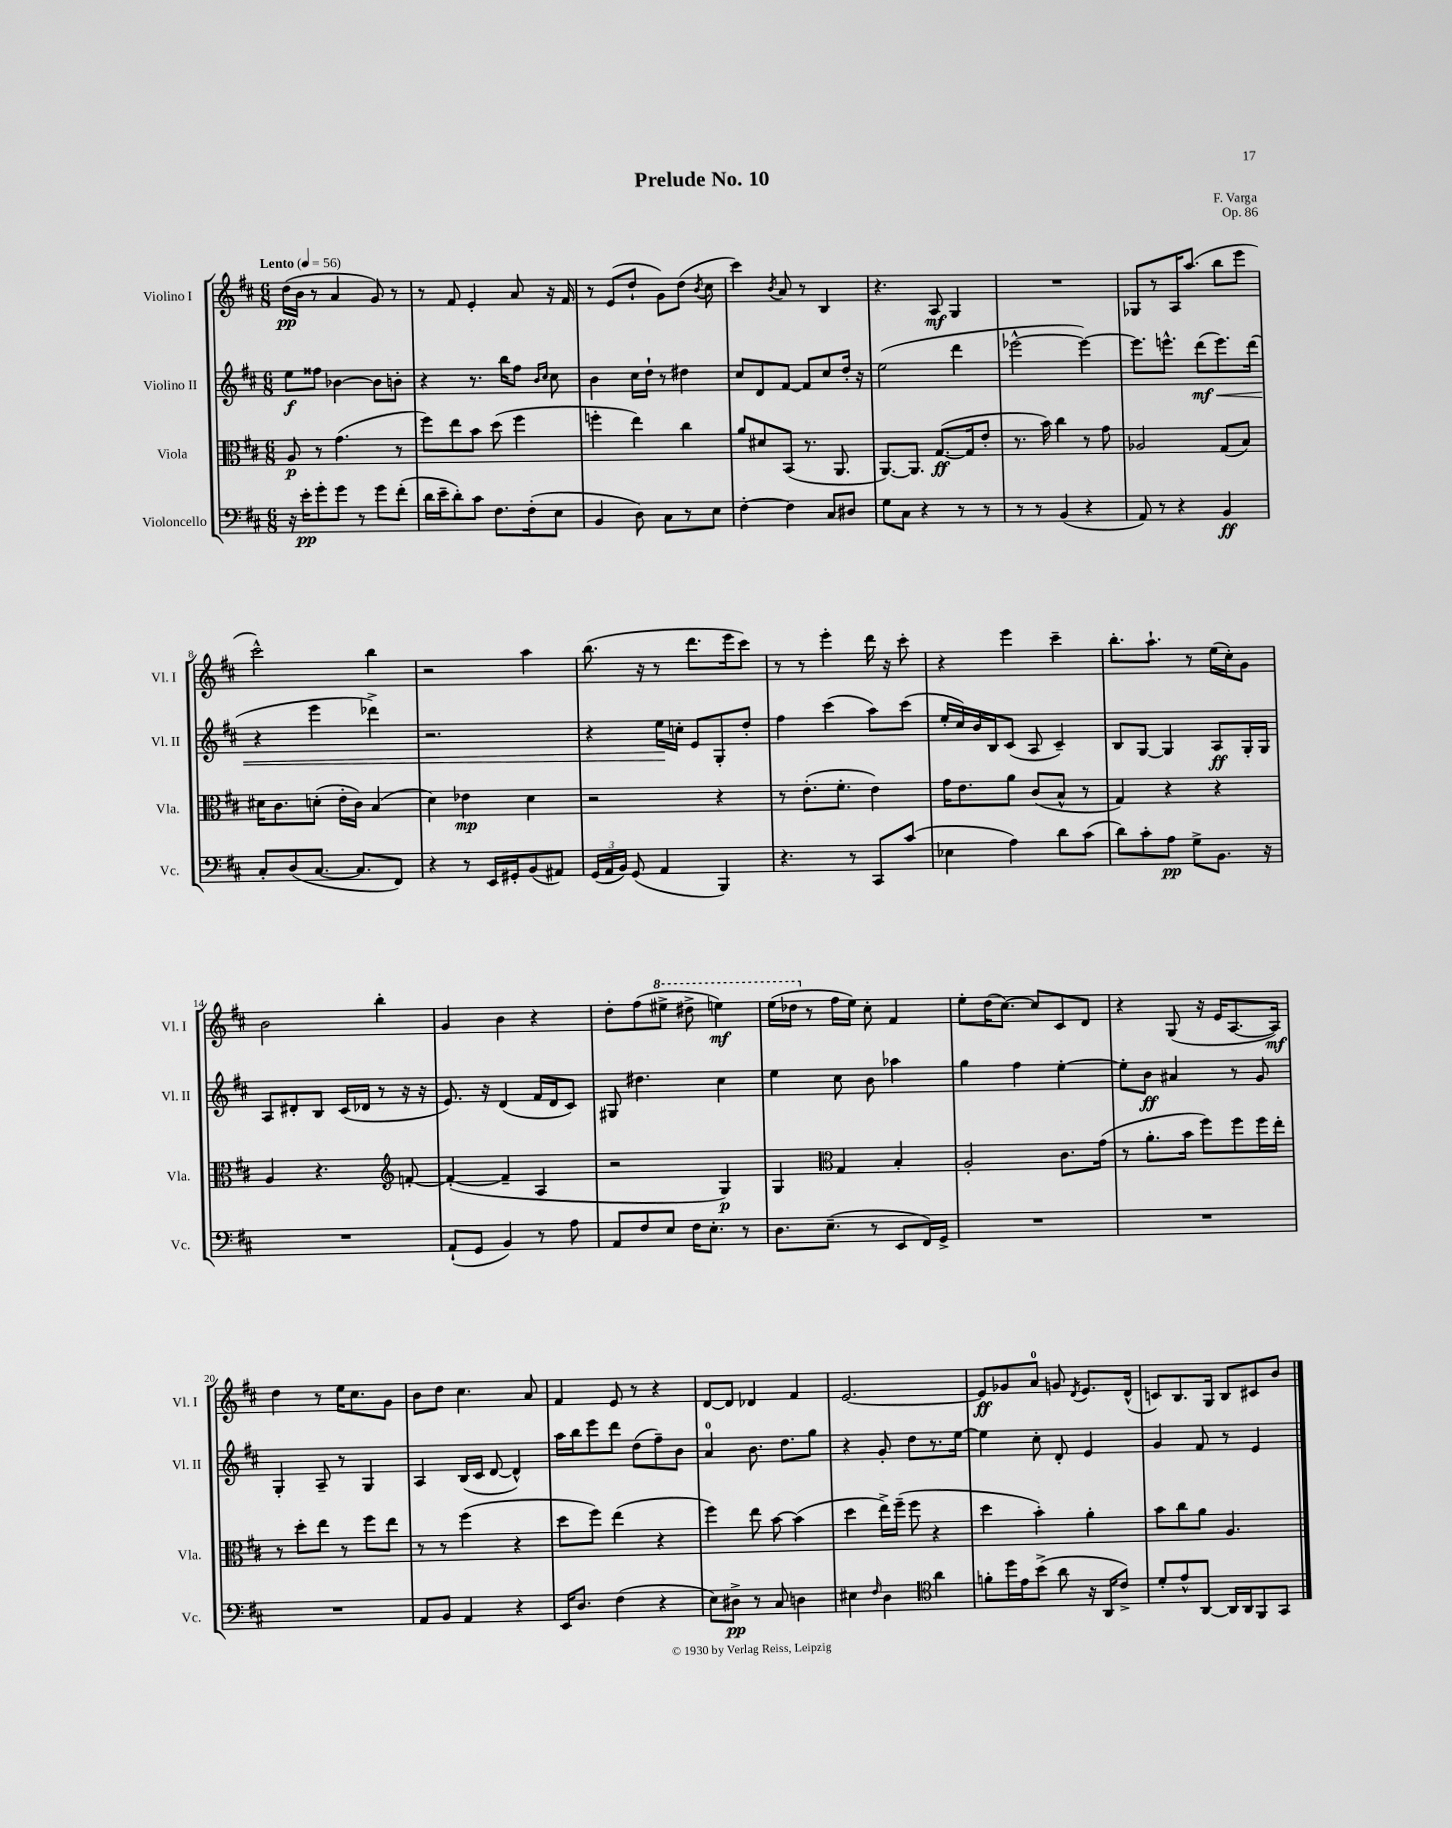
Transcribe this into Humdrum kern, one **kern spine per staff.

**kern	**kern	**kern	**kern
*staff4	*staff3	*staff2	*staff1
*clefF4	*clefC3	*clefG2	*clefG2
*k[f#c#]	*k[f#c#]	*k[f#c#]	*k[f#c#]
*M6/8	*M6/8	*M6/8	*M6/8
*MM56	*MM56	*MM56	*MM56
16r	8A/	8ee\L	(16dd\LL
16e'\LK	.	.	16b\JJ
8g'\	8r	8ff##\J	8r
8g\J	(4.g\	[4b-\	4a/
8r	.	.	.
8g\L	.	8b-\]L	8g/)
(8f#'\J	8r	8b'\J	8r
=	=	=	=
16d\LL	8ff#\L)	4r	8r
16e~\J	.	.	.
8d'\)	8ee\	.	8f#/
8c#\J	8b\J	8.r	4e'/
8.F#\L	(8dd\	.	.
.	.	16bb\LK	.
.	4ff#\	8ff#\J	8a/
(16F#'\k	.	.	.
.	.	16qqb/LL	.
.	.	16qqcc#/JJ	.
8E\J	.	8cc#\	16r
.	.	.	16f#/
=	=	=	=
4BB/	4ff'\	4b\	8r
.	.	.	(8e/L
8D\)	4ee\)	16cc#\LL	8dd`/J
.	.	16dd`\JJ	.
8C#\L	.	8r	8g\L)
8r	4cc#\	4dd#\	(8dd\J
.	.	.	8qb/
8E\J	.	.	8cc#\
=	=	=	=
[4F#'\	8a/L	8cc#/L	4ccc#\)
.	8d#/	8d/	.
.	.	.	8qb/
4F#\]	(8BB/J	[8f#/J	8a/
.	8.r	8f#/]L	8r
8C#/L	.	8cc#/	4B/
.	8.AA/	.	.
8D#/J	.	16dd'/Jk	.
.	.	16r	.
=	=	=	=
8G\L	[8.AA/L)	(2ee\	4.r
8C#\J	.	.	.
.	8.AA/]J	.	.
4r	.	.	.
.	([8.G/L	.	8A/
8r	.	4ddd\	4G/
.	16G/]k	.	.
8r	8e'/J	.	.
=	=	=	=
8r	8.r	[2eee-^^\	2.r
8r	.	.	.
.	16b\)	.	.
(4BB/	4cc#\	.	.
4r	8r	4eee-\_)	.
.	8g\	.	.
=	=	=	=
8AA/)	2A-/	8.eee-\]L	8G-/L
8r	.	.	8r
.	.	8.eee^^\J	.
4r	.	.	16A/K
.	.	.	(8.aa/J
.	.	(8ddd\L	.
4BB/	(8G/L	8.eee\)	8bb\L
.	8B/J)	.	8eee\J
.	.	(16ddd\Jk	.
=	=	=	=
8C#'/L	16d#\LK	4r	2ccc#^^\)
.	8.c#\	.	.
(8D/	.	.	.
[8.C#/J	(8d'\J	4eee\	.
.	16e'\LL	.	.
8.C#/]L	16c#\JJ)	.	.
.	(4B/	4ddd-^\)	4bb\
8FF#/J)	.	.	.
=	=	=	=
4r	4d\)	2.r	2r
8r	4e-\	.	.
16EE/LL	.	.	.
16GG#'/J	.	.	.
(8BB/	4d\	.	4aa\
8AA#/J)	.	.	.
=	=	=	=
(24GG/LL	2r	4r	(8.bb\
24AA/	.	.	.
24BB/JJ)	.	.	.
(8GG/	.	.	.
.	.	.	16r
4AA/	.	16ee\LL	8r
.	.	16cc'\JJ	.
.	.	8e/L	8.ddd\L
4BBB/)	4r	8G'/	.
.	.	.	16eee\k
.	.	8dd'/J	8ccc#\J)
=	=	=	=
4.r	8r	4ff#\	8r
.	(8.e'\L	.	8r
.	.	(4ccc#\	4eee'\
.	8.f#'\J	.	.
8r	.	.	.
8CC#/L	4e\)	8aa\L)	16ddd\
.	.	.	16r
(8c#/J	.	(8ccc#\J	8ccc#'\
=	=	=	=
4E-\	16g\LK	16ee'/LL	4r
.	8.e\	16cc#/)	.
.	.	16b/	.
.	.	16B/J	.
4A\)	8a\J	(8c#/J	4eee\
.	(8c#/L	8A/	.
8d\L	8B^^/J	4c#~/)	4ccc#~\
(8c#\J	8r	.	.
=	=	=	=
8d\L)	4G/)	8B/L	8.bb'\L
8c#'\	.	[8G/J	.
.	.	.	8.aa`\J
8A\J	4r	4G/]	.
8G^\L	.	.	8r
8.BB\J	4r	8A/L	(16ee\LL
.	.	.	16cc#'\J)
.	.	16G'/L	8g\J
16r	.	16G/JJ	.
=	=	=	=
2.r	4A/	8A/L	2b\
.	.	8d#'/	.
.	4.r	8B/J	.
.	.	(16c#/LL	.
.	.	16d-/JJ	.
.	.	8r	4bb'\
*	*clefG2	*	*
.	[8f'/	16r	.
.	.	16r	.
=	=	=	=
(8AA`/L	(4f'/_	8.e/)	4g/
8GG/J	.	.	.
.	.	16r	.
4BB/)	4f~/]	(4d/	4b\
8r	4A/	16f#/LL	4r
.	.	16d/J	.
8A\	.	8c#/J)	.
=	=	=	=
8AA/L	2r	8G#/	8dd'\L
8F#/	.	4.dd#\	(8ff#\
8E/J	.	.	8eee#^\J
16F#\LK	.	.	8ddd#^\
8.E'\J	.	.	.
.	4G/)	4cc#\	4eee\)
8r	.	.	.
=	=	=	=
8.D\L	4G/	4ee\	(16eee\LL
.	.	.	16ddd-\JJ
.	.	.	8r
(8.E~\J	.	.	.
*	*clefC3	*	*
.	4G/	8cc#\	16ff#\LL
.	.	.	16ee\JJ)
8r	.	8b\	8cc#'\
8EE/L	4B'/	4aa-\	4f#/
16FF#/L)	.	.	.
16GG^/JJ	.	.	.
=	=	=	=
2.r	2A'/	4gg\	8ee'\L
.	.	.	(16dd\K
.	.	.	[8.cc#\J)
.	.	4ff#\	.
.	.	.	8cc#/]L
.	8.c#\L	[4ee'\	8c#/
.	.	.	8d/J
.	(16g\Jk	.	.
=	=	=	=
2.r	8r	8ee'\]L	4r
.	8.a'\L	8b\J	.
.	.	4a#/	(8G/
.	16b\Jk	.	.
.	8ff#\L)	.	16r
.	.	.	16e/LK
.	8ff#\	8r	[8.A/
.	16ff#\L	8g/	.
.	16ee'\JJ	.	16A/]Jk)
=	=	=	=
2.r	8r	4G'/	4dd\
.	8dd'\L	.	.
.	8ee\J	8A~/	8r
.	8r	8r	16ee\LK
.	.	.	8.cc#\
.	8ff#\L	4G/	.
.	8ee\J	.	8g\J
=	=	=	=
8AA/L	8r	4A/	8b\L
8BB/J	8r	.	8dd\J
4AA/	(4ff#\	(16B/LL	4.cc#\
.	.	16c#/JJ	.
.	.	[8d/	.
4r	4r	4d^^/])	.
.	.	.	8a/
=	=	=	=
16EE/LK	8dd\L	16aa\LL	4f#/
8.D/J	.	16bb\J	.
.	8ff#\J)	8eee\	.
(4F#\	(4ee\	8ddd\J	8e/
.	.	(8dd\L	8r
4r	4r	8ff#~\)	4r
.	.	8b\J	.
=	=	=	=
8E\L)	4ff#\)	4a/	[8d/L
8D#^\J	.	.	8d/]J
8r	8ee\	8.b\	4d-/
8C#/	[8b\	.	.
.	.	8.dd\L	.
4D\	(4b\]	.	4f#/
.	.	8gg\J	.
=	=	=	=
4E#\	4dd\	4r	[2.e/
16qqF#/	.	.	.
4D\	16ee^\LL)	8g'/	.
.	(16ff#~\JJ	.	.
.	8ff#\	8dd\L	.
*clefC4	*	*	*
4a\	4r	8.r	.
.	.	[16ee\Jk	.
=	=	=	=
8f'\L	4dd\	4ee\]	8e/]L
16dd\L	.	.	8g-/
16e\J	.	.	.
(8b^\J	4b'\)	8cc#'\	8a/J
8a\	.	8d'/	8g/
.	.	.	8qd/
16r	4a'\	4e/	8.e/L
16AA/LK	.	.	.
8c#^/J)	.	.	.
.	.	.	(16d^^/Jk
=	=	=	=
8d'/L	8b\L	4g/	8c/L)
8e^^/	8cc#\	.	8.B/
[8AA/J	8a\J	8f#/	.
.	.	.	16G/Jk
16AA/]LL	4.A/	8r	8B/L
16AA/J	.	.	.
8FF#/	.	4e/	8c#/
8GG/J	.	.	8b/J
==	==	==	==
*-	*-	*-	*-
